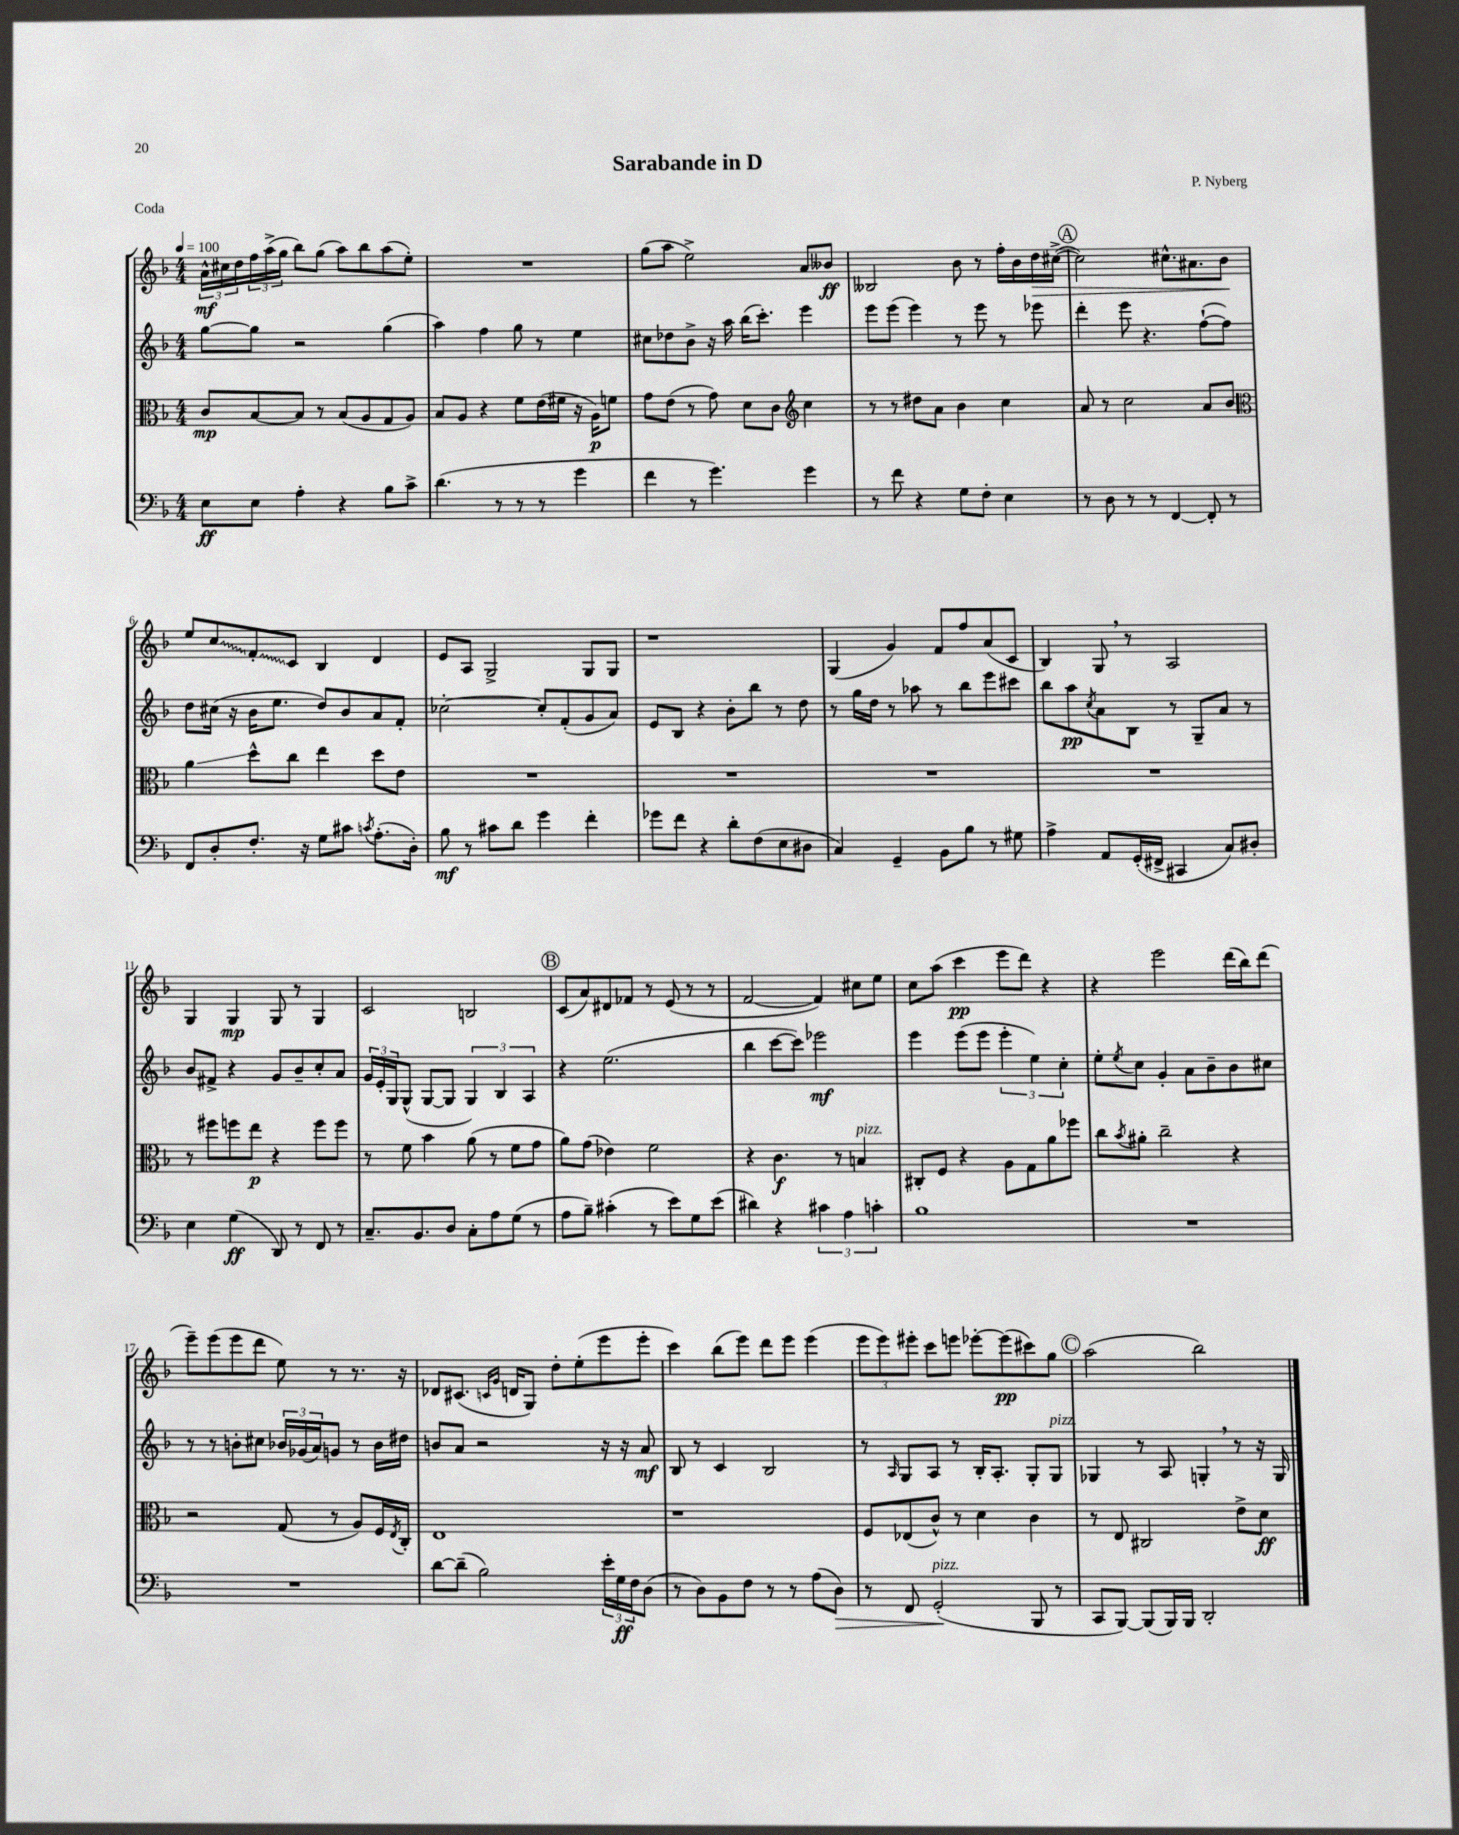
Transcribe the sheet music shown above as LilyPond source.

\header { title = "Sarabande in D" composer = "P. Nyberg" piece = "Coda" }
<<
\new StaffGroup <<
\new Staff = "s0" {
    \clef treble \key f \major \numericTimeSignature \time 4/4 \tempo 4 = 100
    \tuplet 3/2 { a'16-^\mf cis''16 d''16 } \tuplet 3/2 { f''16 a''16->( g''16 } bes''8) g''8( a''8) bes''8 a''8( e''8-.) |
    R1 |
    g''8( a''8 e''2->) a'8 beses'8\ff |
    beses2 bes'8 r8 f''16-. bes'16 d''16\> cis''16~->( |
    \mark \markup { \circle "A" } cis''2) cis''8.-^ ais'8. bes'8\! |
    e''8 \once \override Glissando.style = #'zigzag c''8\glissando \once \override Glissando.style = #'zigzag f'8-.\glissando c'8 bes4 d'4 |
    e'8 a8 g2-> g8 g8 |
    r1 |
    g4( g'4) f'8 f''8 a'8( c'8 |
    bes4) g8 \breathe r8 a2 |
    g4 g4\mp g8 r8 g4 |
    c'2 b2 |
    \mark \markup { \circle "B" } c'8( a'8) dis'8 fes'8 r8 e'8( r8 r8 |
    f'2~ f'4) cis''8 e''8 |
    c''8 a''8( c'''4\pp e'''8 d'''8) r4 |
    r4 e'''2 d'''16( bes''16) d'''8( |
    e'''8--) e'''8( e'''8 d'''8 e''8) r8 r8. r16 |
    des'8 cis'8.( \grace { c'16 g'16 } d'16 g8) d''8-. e''8-.( e'''8 e'''8-. |
    c'''4) bes''8( e'''8) d'''8 e'''8 e'''4( |
    \tuplet 3/2 { e'''8 e'''8) eis'''8-. } c'''8 e'''8 ees'''8~-. ees'''8\pp( cis'''8) g''8 |
    \mark \markup { \circle "C" } a''2( bes''2) \bar "|." |
}
\new Staff = "s1" {
    \clef treble \key f \major \numericTimeSignature \time 4/4
    g''8~ g''8 r2 g''4( |
    a''4) f''4 g''8 r8 e''4 |
    cis''8 des''8 bes'8-> r16 a''16 bes''16( c'''8.-.) e'''4 |
    e'''8 e'''8( e'''4) r8 e'''8 r8 ees'''8 |
    \mark \markup { \circle "A" } d'''4-. e'''8 r4. f''8~-!( f''8) |
    d''8 cis''16( r16 bes'16 e''8. d''8) bes'8 a'8 f'8-. |
    ces''2~-. ces''8-. f'8-.( g'8 a'8) |
    e'8 bes8 r4 bes'8-. bes''8 r8 d''8 |
    r8 g''16 d''16 r8 aes''8 r8 bes''8 e'''8 cis'''8 |
    bes''8 a''8\pp \acciaccatura { c''8 } a'8 bes8 r8 g8-- a'8 r8 |
    bes'8 fis'8-> r4 g'8 bes'8-- c''8-. a'8 |
    \tuplet 3/2 { g'16 e'16-. g16 } g8-^( g8~ g8 \tuplet 3/2 { g4) bes4 a4 } |
    \mark \markup { \circle "B" } r4 e''2.( |
    bes''4 c'''8~ c'''8) ees'''2\mf |
    e'''4 e'''8( e'''8 \tuplet 3/2 { e'''4-. e''4) c''4-. } |
    e''8-. \acciaccatura { e''8 } c''8 g'4-. a'8 bes'8-- bes'8 cis''8 |
    r8 r8 b'8-. cis''8 \tuplet 3/2 { bes'16 ges'16( a'16) } g'8 r8 bes'16 dis''16 |
    b'8 a'8 r2 r16 r16 a'8\mf |
    bes8 r8 c'4 bes2 |
    r8 \grace { a16 } g8 a8 r8 bes16-. a8.-. g8-. g8^\markup { \italic "pizz." } |
    \mark \markup { \circle "C" } ges4 r8 a8 g4-. \breathe r8 r16 g16 \bar "|." |
}
\new Staff = "s2" {
    \clef alto \key f \major \numericTimeSignature \time 4/4
    c'8\mp bes8~ bes8 r8 bes8( a8 g8 a8) |
    bes8 a8 r4 f'8 e'16( fis'16 r16 a16\p) f'8 |
    g'8 e'8( r8 g'8) d'8 c'8 \clef treble c''4 |
    r8 r8 dis''8 a'8 bes'4 c''4 |
    \mark \markup { \circle "A" } a'8 r8 c''2 a'8 bes'8 |
    \clef alto a'4\glissando d''8-^ c''8 e''4 d''8 e'8 |
    R1 |
    R1 |
    R1 |
    R1 |
    r8 fis''8 f''8 e''8\p r4 f''8 f''8 |
    r8 f'8 bes'4 a'8( r8 f'8 g'8 |
    \mark \markup { \circle "B" } a'8) g'8( ees'4) f'2 |
    r4 c'4.\f r8 b4^\markup { \italic "pizz." } |
    cis8-. f8 r4 a8 g8 a'8 fes''8 |
    c''8 \acciaccatura { bes'8 } ais'8-. c''2-- r4 |
    r2 g8( r8 a8) f16 \acciaccatura { e8 } c16-. |
    e1 |
    r1 |
    f8 ees8( c'8-^) r8 d'4 c'4 |
    \mark \markup { \circle "C" } r8 e8 cis2 e'8-> d'8\ff \bar "|." |
}
\new Staff = "s3" {
    \clef bass \key f \major \numericTimeSignature \time 4/4
    e8\ff e8 a4-. r4 bes8 c'8-> |
    d'4.( r8 r8 r8 g'4 |
    f'4 r8 g'4.) g'4 |
    r8 f'8 r4 g8 f8-. e4 |
    \mark \markup { \circle "A" } r8 d8 r8 r8 f,4~ f,8-. r8 |
    f,8 d8-. f8.-. r16 g8 cis'8 \acciaccatura { c'8 } a8.-.( d16-.) |
    bes8\mf r8 cis'8 d'8 g'4 f'4-. |
    ges'8 f'8 r4 d'8-. f8( e8 dis8 |
    c4) g,4-- bes,8 bes8 r8 gis8 |
    a4-> a,8 g,16-.( fis,16-> cis,4 c8) dis8-. |
    e4 g4\ff( d,8) r8 f,8 r8 |
    c8.-- bes,8. d8 c8-. a8 g8( r8 |
    \mark \markup { \circle "B" } a8 bes8--) cis'4-.( r8 e'8) g8 e'8( |
    dis'4) r4 \tuplet 3/2 { cis'4 a4 c'4-. } |
    bes1 |
    R1 |
    R1 |
    d'8~ d'8--( bes2) \tuplet 3/2 { e'16-. g16\ff f16 } d8( |
    r8 d8) bes,8 f8 r8 r8 a8( d8\>) |
    r8 f,8 g,2-.\!^\markup { \italic "pizz." }( bes,,8 r8 |
    \mark \markup { \circle "C" } c,8 bes,,8~) bes,,8( bes,,16) bes,,16 d,2-. \bar "|." |
}
>>
>>
